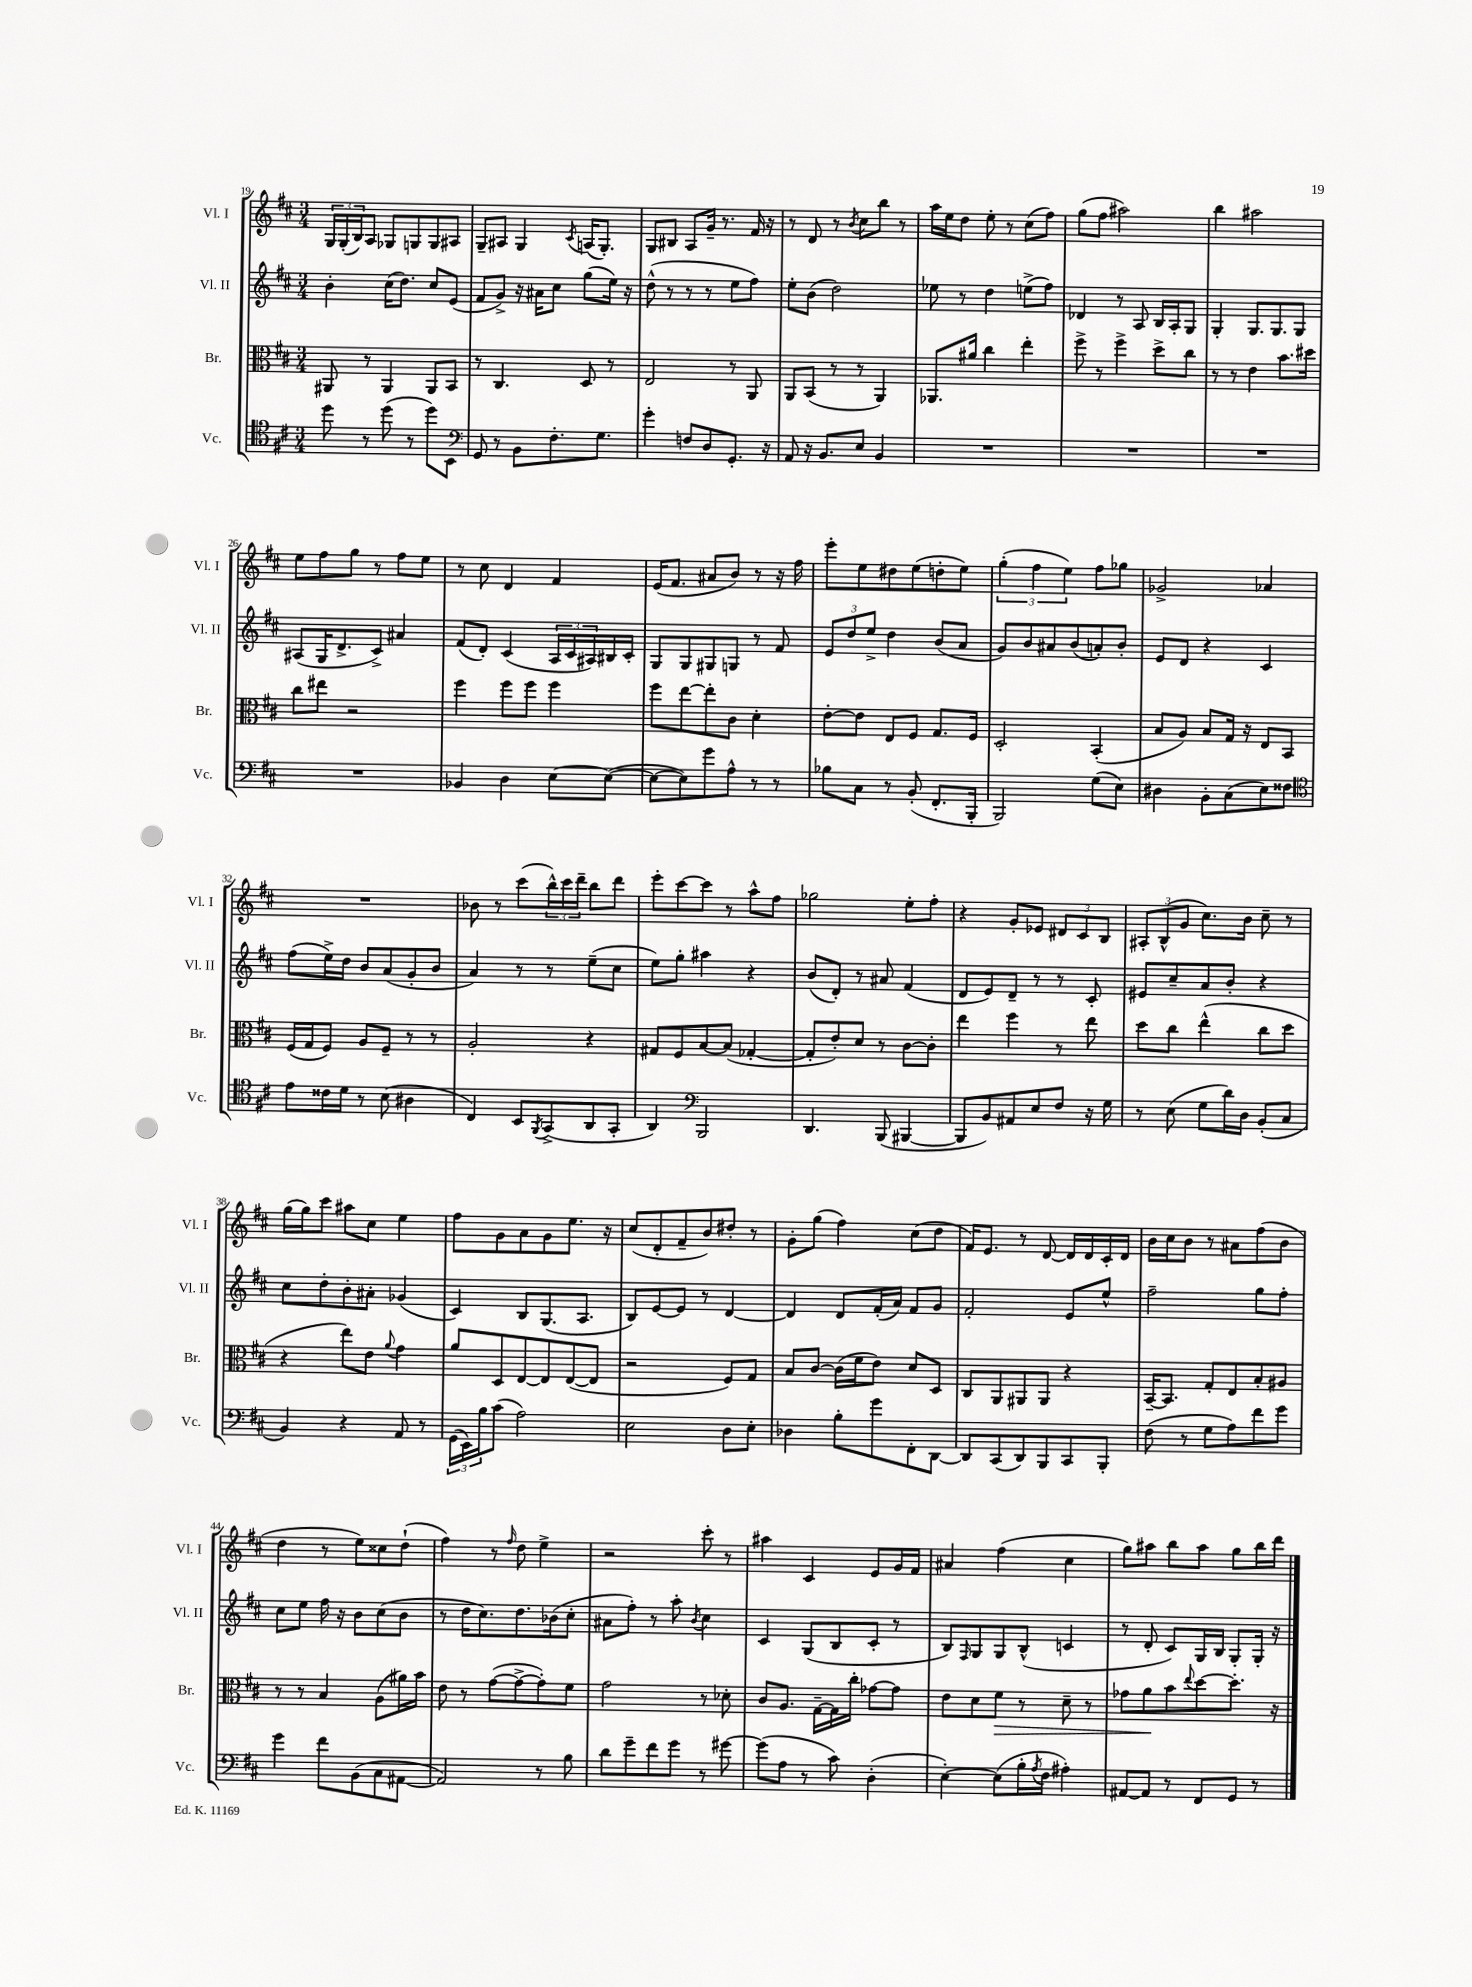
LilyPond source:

<<
\new StaffGroup <<
\new Staff = "s0" \with { instrumentName = "Vl. I" shortInstrumentName = "Vl. I" } {
    \clef treble \key d \major \numericTimeSignature \time 3/4
    \tuplet 3/2 { g16 g16-.( b16) } a8 ges8 g8 g8 ais8 |
    g8-- ais8 g4 \acciaccatura { cis'8 } a16( g8.-.) |
    g8 bis8 a8 g'16-- r8. fis'16 r16 |
    r8 d'8 r8 \acciaccatura { b'8 } cis''8 b''8 r8 |
    a''16 e''16 d''8 e''8-. r8 cis''8( fis''8) |
    g''8( fis''8 ais''2) |
    b''4 ais''2 |
    e''8 fis''8 g''8 r8 fis''8 e''8 |
    r8 cis''8 d'4 fis'4 |
    e'16( fis'8. ais'8 b'8) r8 r16 fis''16 |
    e'''8-. e''8 dis''8 e''8( d''8-. e''8) |
    \tuplet 3/2 { g''4-.( fis''4 e''4) } fis''8 ges''8 |
    ges'2-> aes'4 |
    R2. |
    bes'8 r8 cis'''8( \tuplet 3/2 { b''16-^) cis'''16 d'''16-- } b''8 d'''8 |
    e'''8-. cis'''8~ cis'''8 r8 a''8-^ fis''8 |
    ges''2 e''8-. fis''8-. |
    r4 g'8-. ees'8 \tuplet 3/2 { dis'8 cis'8 b8 } |
    \tuplet 3/2 { ais8-. b8-^( g'8 } cis''8.) b'16 cis''8-- r8 |
    g''16( g''16) cis'''8 ais''8 cis''8 e''4 |
    fis''8 g'8 a'8 g'8 e''8. r16 |
    cis''8( d'8-. fis'8-- b'8) dis''8-. r8 |
    g'8-. g''8( fis''4) cis''8( d''8 |
    fis'16) e'8. r8 d'8~ d'16 d'16 cis'16-. d'16 |
    b'16 cis''16 b'8 r8 ais'8 fis''8( b'8 |
    d''4 r8 e''8) cisis''8 d''8-!( |
    fis''4) r8 \grace { fis''16 } d''8 e''4-> |
    r2 cis'''8-. r8 |
    ais''4 cis'4 e'8 g'16 fis'16 |
    ais'4 fis''4( cis''4 |
    g''8) ais''8 b''8 ais''8 g''8 b''16 d'''16 \bar "|." |
}
\new Staff = "s1" \with { instrumentName = "Vl. II" shortInstrumentName = "Vl. II" } {
    \clef treble \key d \major \numericTimeSignature \time 3/4
    b'4-. cis''16( d''8.) cis''8 e'8( |
    fis'8 g'8->) r16 ais'16 cis''8 g''8( e''16) r16 |
    d''8-^( r8 r8 r8 e''8 fis''8) |
    e''8-. b'8( d''2) |
    ees''8 r8 d''4 e''8->( fis''8) |
    des'4 r8 a8 b16 a16-. g8 |
    g4-. g8. g8. g8 |
    ais8( g16 d'8.-> cis'8->) ais'4 |
    fis'8( d'8-.) cis'4( \tuplet 3/2 { a16 cis'16 ais16) } bis16 cis'16-. |
    g8 g8 gis8 g8 r8 fis'8 |
    \tuplet 3/2 { e'8 d''8 e''8-> } d''4 b'8( a'8 |
    g'8) b'8 ais'8 b'8( a'8-.) b'8-. |
    e'8 d'8 r4 cis'4 |
    fis''8( e''16->) d''16 b'8 a'8( g'8-. b'8 |
    a'4) r8 r8 e''8--( cis''8 |
    e''8) g''8-. ais''4 r4 |
    b'8( d'8-.) r8 ais'8 fis'4( |
    d'8 e'8) d'8-- r8 r8 cis'8-. |
    eis'8 cis''8-- a'8 b'8-. r4 |
    cis''8 d''8-. b'8-. ais'8-. ges'4( |
    cis'4) b8 g8.( a8. |
    b8) e'8~ e'8 r8 d'4~ |
    d'4 d'8 fis'16-.( a'16) fis'8 g'8 |
    fis'2-. e'8 e''8-^ |
    fis''2-- g''8 fis''8-. |
    cis''8 e''8 fis''16 r16 b'8 cis''8( b'8 |
    r8 d''16 cis''8.) d''8. bes'16( cis''8-. |
    ais'8 fis''8-.) r8 a''8-. \acciaccatura { b'8 } cis''4 |
    cis'4 g8( b8 cis'8-. r8 |
    b8) \grace { fis16 } g8 g8 b8-^( c'4 |
    r8 d'8-. cis'8) g16 b16 g8-. g16-. r16 \bar "|." |
}
\new Staff = "s2" \with { instrumentName = "Br." shortInstrumentName = "Br." } {
    \clef alto \key d \major \numericTimeSignature \time 3/4
    ais,8 r8 ais,4 ais,8 b,8 |
    r8 cis4. d8 r8 |
    e2 r8 a,8 |
    a,8 b,8( r8 r8 a,4) |
    aes,8. ais'16 cis''4 e''4-. |
    fis''8-> r8 fis''4-> d''8-> cis''8 |
    r8 r8 e'4 b'8. dis''16 |
    cis''8 eis''8 r2 |
    fis''4 fis''8 fis''8 fis''4 |
    fis''8 e''8~ e''8-. cis'8 d'4-. |
    e'8~-. e'8 e8 fis8 g8. fis16 |
    d2-. b,4-.( |
    b8 a8) b8 g16 r16 e8 b,8 |
    fis16( g16 fis8) a8 fis8-- r8 r8 |
    a2-. r4 |
    gis8 fis8 b8~ b8( ges4~-. |
    ges8-. e'8-.) d'8 r8 cis'8~ cis'8-. |
    e''4 fis''4 r8 e''8 |
    d''8 cis''8 e''4-^( cis''8 d''8 |
    r4 e''8) e'8 \appoggiatura { a'8 } g'4 |
    a'8 d8 e8~ e8 e8~( e8 |
    r2 fis8) g8 |
    b8 cis'8~ cis'16( fis'16 e'8) d'8 d8 |
    cis8 a,8 ais,8 ais,8 r4 |
    b,16~-- b,8. g8-. e8 b8-. ais8 |
    r8 r8 b4 a8( ais'16) b'16 |
    e'8 r8 g'8~( g'8~-> g'8-.) fis'8 |
    g'2 r8 des'8-. |
    cis'8 a8. g16~-- g16 cis''16-. ges'8~ ges'8 |
    e'8 d'8 fis'8\> r8 d'8-- r8 |
    ges'8 a'8\! b'8 \appoggiatura { e''8 } d''8~ d''8.-. r16 \bar "|." |
}
\new Staff = "s3" \with { instrumentName = "Vc." shortInstrumentName = "Vc." } {
    \clef tenor \key d \major \numericTimeSignature \time 3/4
    d''8 r8 d''8( r8 d''8) b,8 |
    \clef bass g,8 r8 b,8 fis8.-. g8. |
    g'4-. f8 d8 g,8.-. r16 |
    a,8 r16 b,8. e8 b,4 |
    R2. |
    R2. |
    R2. |
    R2. |
    bes,4 d4 e8~ e8~( |
    e8~ e8) g'8 a8-^ r8 r8 |
    bes8 cis8 r8 b,8-.( fis,8.-. b,,16-. |
    b,,2) g8( e8) |
    dis4 b,8-. cis8( e8) fisis8 |
    \clef tenor e'8 cisis'16 d'16 r8 b8( ais4 |
    cis4) b,8 \acciaccatura { fis,8 } g,8->( a,8 g,8-. |
    a,4) \clef bass b,,2 |
    d,4. b,,8( bis,,4~ |
    bis,,8 b,8) ais,8 e8 fis8 r16 g16 |
    r8 e8( g8 d'16) d16 b,8-.( cis8 |
    b,4) r4 a,8 r8 |
    \tuplet 3/2 { g,16( e,16) b16 } cis'8( a2) |
    e2 d8 e8-. |
    des4 b8-. g'8 fis,8-. d,8~ |
    d,8 cis,8( d,8) b,,8 cis,8 b,,8-. |
    fis8( r8 g8 a8) fis'8 g'8 |
    g'4 fis'8 b,8( cis8 ais,8~ |
    ais,2) r8 b8 |
    d'8 g'8-- fis'8 g'8 r8 gis'8~ |
    gis'8( a8 r8 cis'8) d4-.( |
    e4~-.) e8( b16-. \acciaccatura { a8 } fis16 ais4-.) |
    ais,8~ ais,8 r8 fis,8 g,8 r8 \bar "|." |
}
>>
>>
\layout { \context { \Score currentBarNumber = #19 } }
